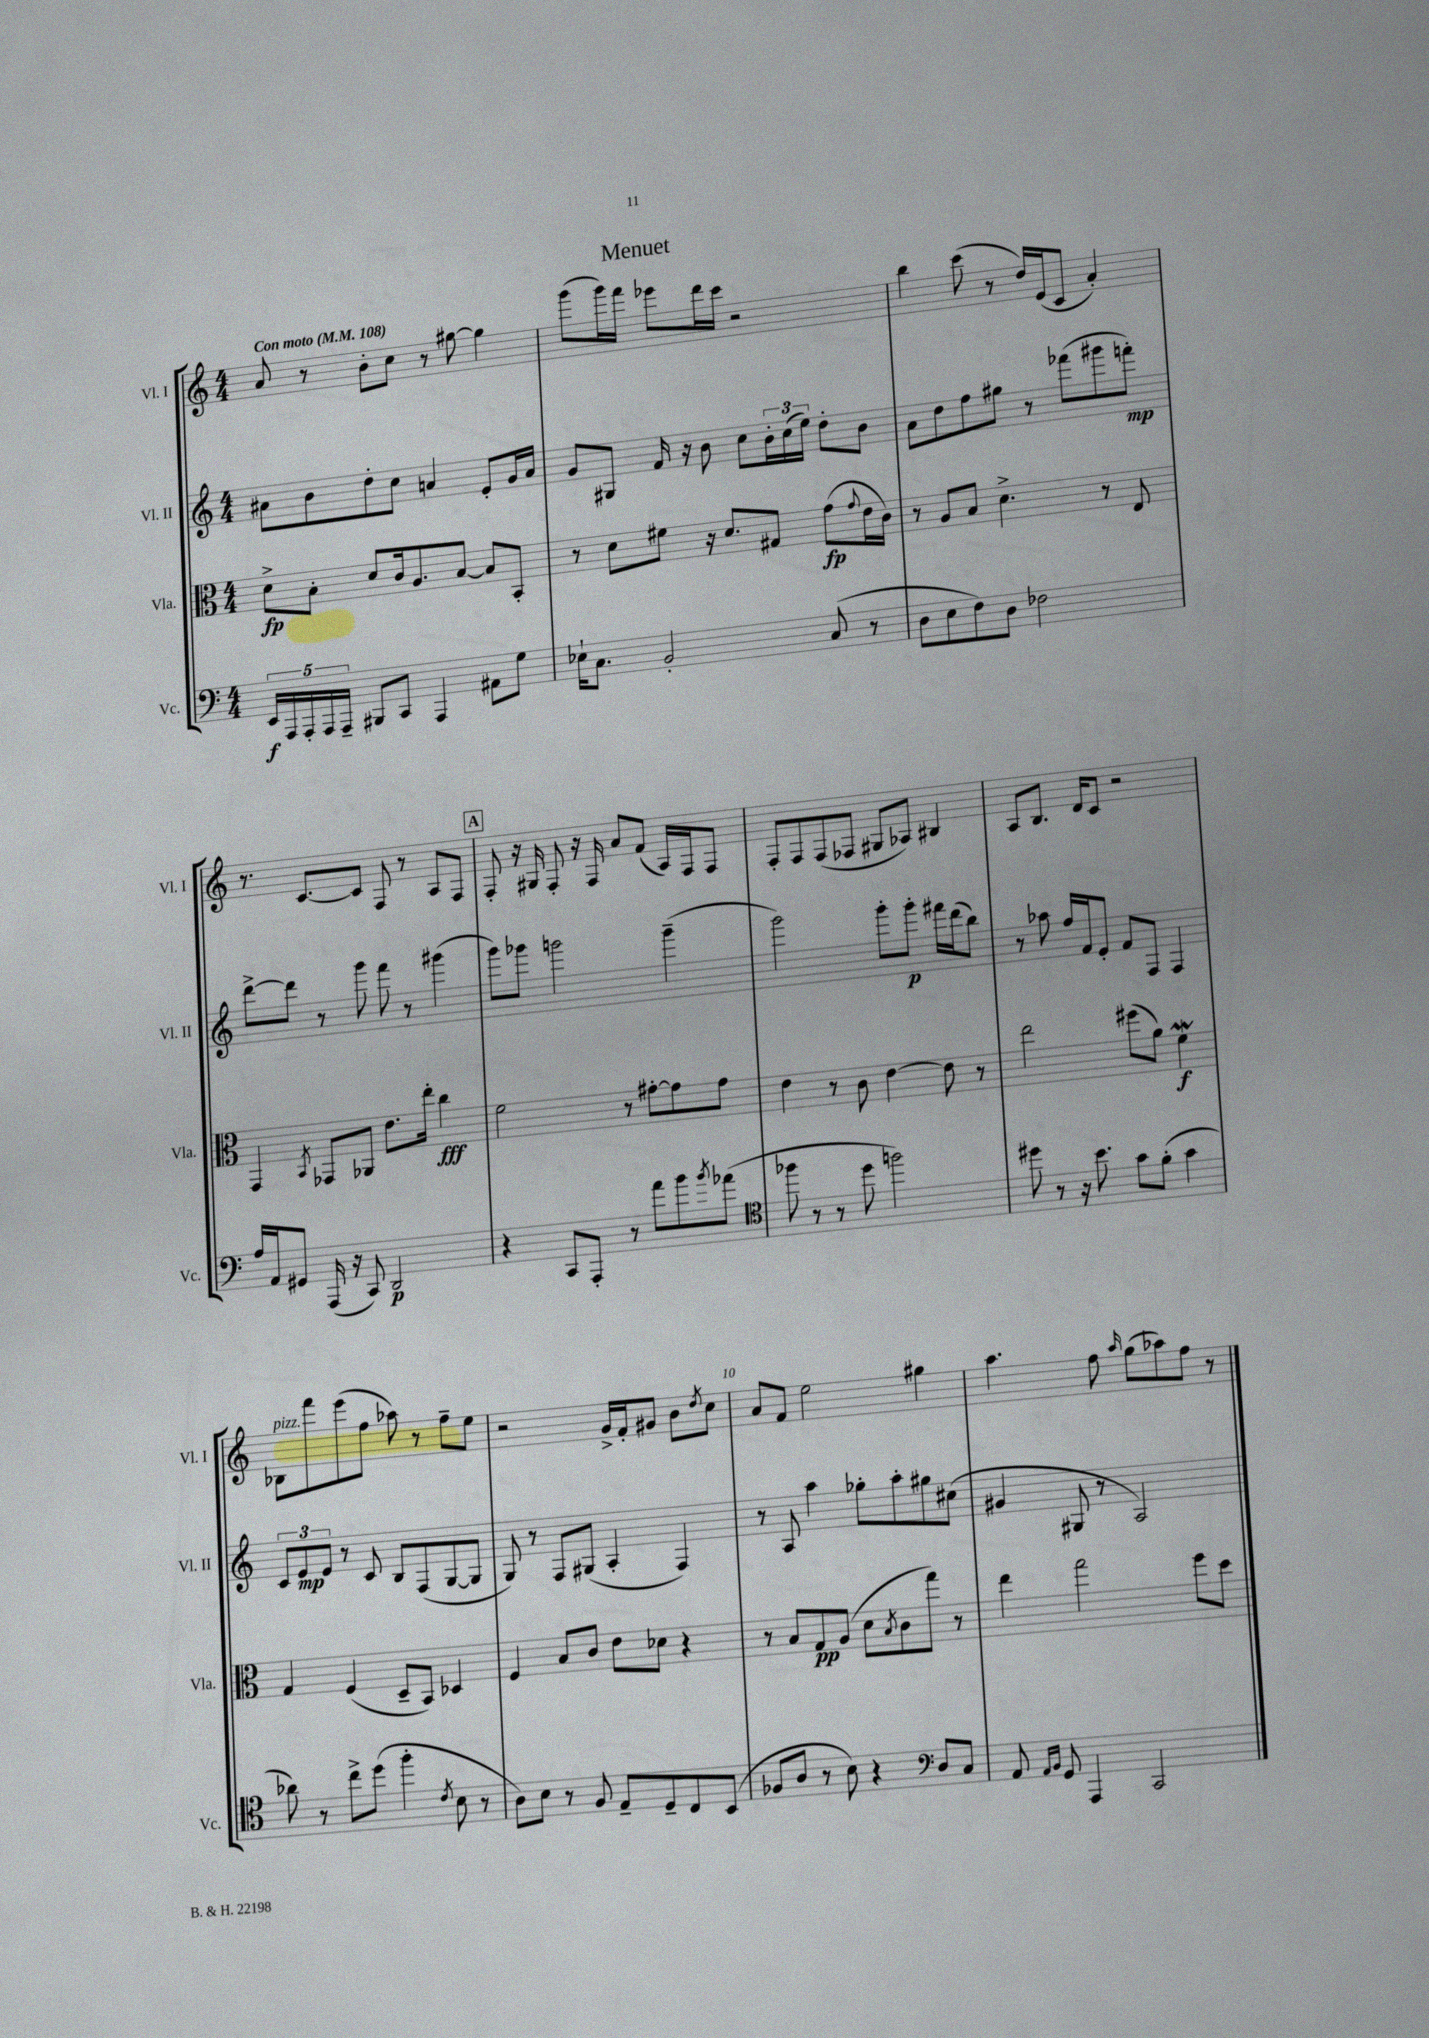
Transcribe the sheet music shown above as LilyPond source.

\header { title = "Menuet" }
<<
\new StaffGroup <<
\new Staff = "s0" \with { instrumentName = "Vl. I" shortInstrumentName = "Vl. I" } {
    \clef treble \key c \major \numericTimeSignature \time 4/4 \tempo "Con moto" 4 = 108
    a'8 r8 b'8-. c''8 r8 gis''8~ gis''4 |
    g'''8( g'''16) f'''16 ees'''8 d'''16 c'''16 r2 |
    b''4 c'''8( r8 d''16) e'16( c'8 a'4-.) |
    r8. c'8.~ c'8 f8 r8 a8 f8 |
    \mark \markup { \box "A" } f8-. r16 gis16 f8-. r16 f16 a'8 f'8( a16) f16 f8 |
    f8-. f8 f8( fes8 gis8 aes8) bis4 |
    a8 b8. d'16 c'8 r2 |
    bes8^\markup { \italic "pizz." } f'''8 e'''8( f''8 aes''8) r8 f''8-- e''8 |
    r2 g'16-> f'16-. gis'8 b'8 \acciaccatura { d''8 } c''8 |
    a'8 f'8 e''2 gis''4 |
    a''4. f''8 \grace { a''16 } g''8( aes''8) f''8 r8 \bar "|." |
}
\new Staff = "s1" \with { instrumentName = "Vl. II" shortInstrumentName = "Vl. II" } {
    \clef treble \key c \major \numericTimeSignature \time 4/4
    ais'8 b'8 d''8-. c''8 a'4 e'8-. g'16 a'16 |
    g'8 gis8 f'16 r16 b'8 c''8 \tuplet 3/2 { b'16-. c''16( e''16) } d''8-. b'8 |
    a'8 d''8 f''8 gis''8 r8 fes'''8( gis'''8 f'''8-.\mp) |
    d'''8~-> d'''8 r8 g'''8 f'''8 r8 gis'''4( |
    \mark \markup { \box "A" } g'''8) ges'''8 g'''2 g'''4--( |
    g'''2) g'''8-. g'''8-.\p fis'''16 d'''16( b''8) |
    r8 aes''8 f''16 f'16 e'8-. f'8 f8 f4 |
    \tuplet 3/2 { c'8 e'8\mp e'8 } r8 c'8 b8 f8( g8~ g8 |
    g8) r8 f8 gis8( a4-. f4) |
    r8 a8 a''4 ges''8-. a''8-. gis''8 cis''8( |
    gis'4 gis8 r8 a2) \bar "|." |
}
\new Staff = "s2" \with { instrumentName = "Vla." shortInstrumentName = "Vla." } {
    \clef alto \key c \major \numericTimeSignature \time 4/4
    d'8->\fp b8-. d'8 c'16 a8. b8~ b8 b,8-. |
    r8 d'8 fis'8 r16 d'8. gis8 g'8\fp( \appoggiatura { g'8 } e'16 c'16) |
    r8 a8 b8 d'4.-> r8 e8 |
    g,4 \acciaccatura { b,8 } ges,8 aes,8 e'8. e''16-. c''4\fff |
    \mark \markup { \box "A" } f'2 r8 gis'8~-. gis'8 gis'8 |
    e'4 r8 c'8 e'4~ e'8 r8 |
    e''2 fis''8( a'8) f'4\mordent\f |
    g4 f4( d8-- b,8) des4 |
    f4 b8 c'8 e'8 des'8 r4 |
    r8 b8 g8\pp a8( d'8 \acciaccatura { b8 } c'8 g''8) r8 |
    e''4 g''2 f''8 d''8 \bar "|." |
}
\new Staff = "s3" \with { instrumentName = "Vc." shortInstrumentName = "Vc." } {
    \clef bass \key c \major \numericTimeSignature \time 4/4
    \tuplet 5/4 { e,16\f a,,16 a,,16-. a,,16 a,,16-- } bis,,8 c,8 a,,4 ais,8 g8 |
    ees16-! c8. b,2-. c8( r8 |
    d8 e8 f8) d8 fes2 |
    a16 a,16 gis,8 a,,16( r16 c,8) d,2\p |
    \mark \markup { \box "A" } r4 c,8 a,,8-. r8 a'8 b'8 \acciaccatura { b'8 } aes'8( |
    \clef tenor fes''8 r8 r8 d''8 f''2) |
    dis''8 r8 r16 b'8. g'8 f'8-.( g'4 |
    aes'8) r8 c''8-> d''8( f''4-. \acciaccatura { c'8 } b8 r8 |
    a8) b8 r8 f8 e8-- d8-- c8 b,8( |
    fes8 a8 r8 b8) r4 \clef bass d8 c8 |
    a,8 \grace { a,16 b,16 } g,8 a,,4 c,2 \bar "|." |
}
>>
>>
\layout { \context { \Score \override BarNumber.break-visibility = ##(#f #t #t) barNumberVisibility = #(every-nth-bar-number-visible 5) } }
